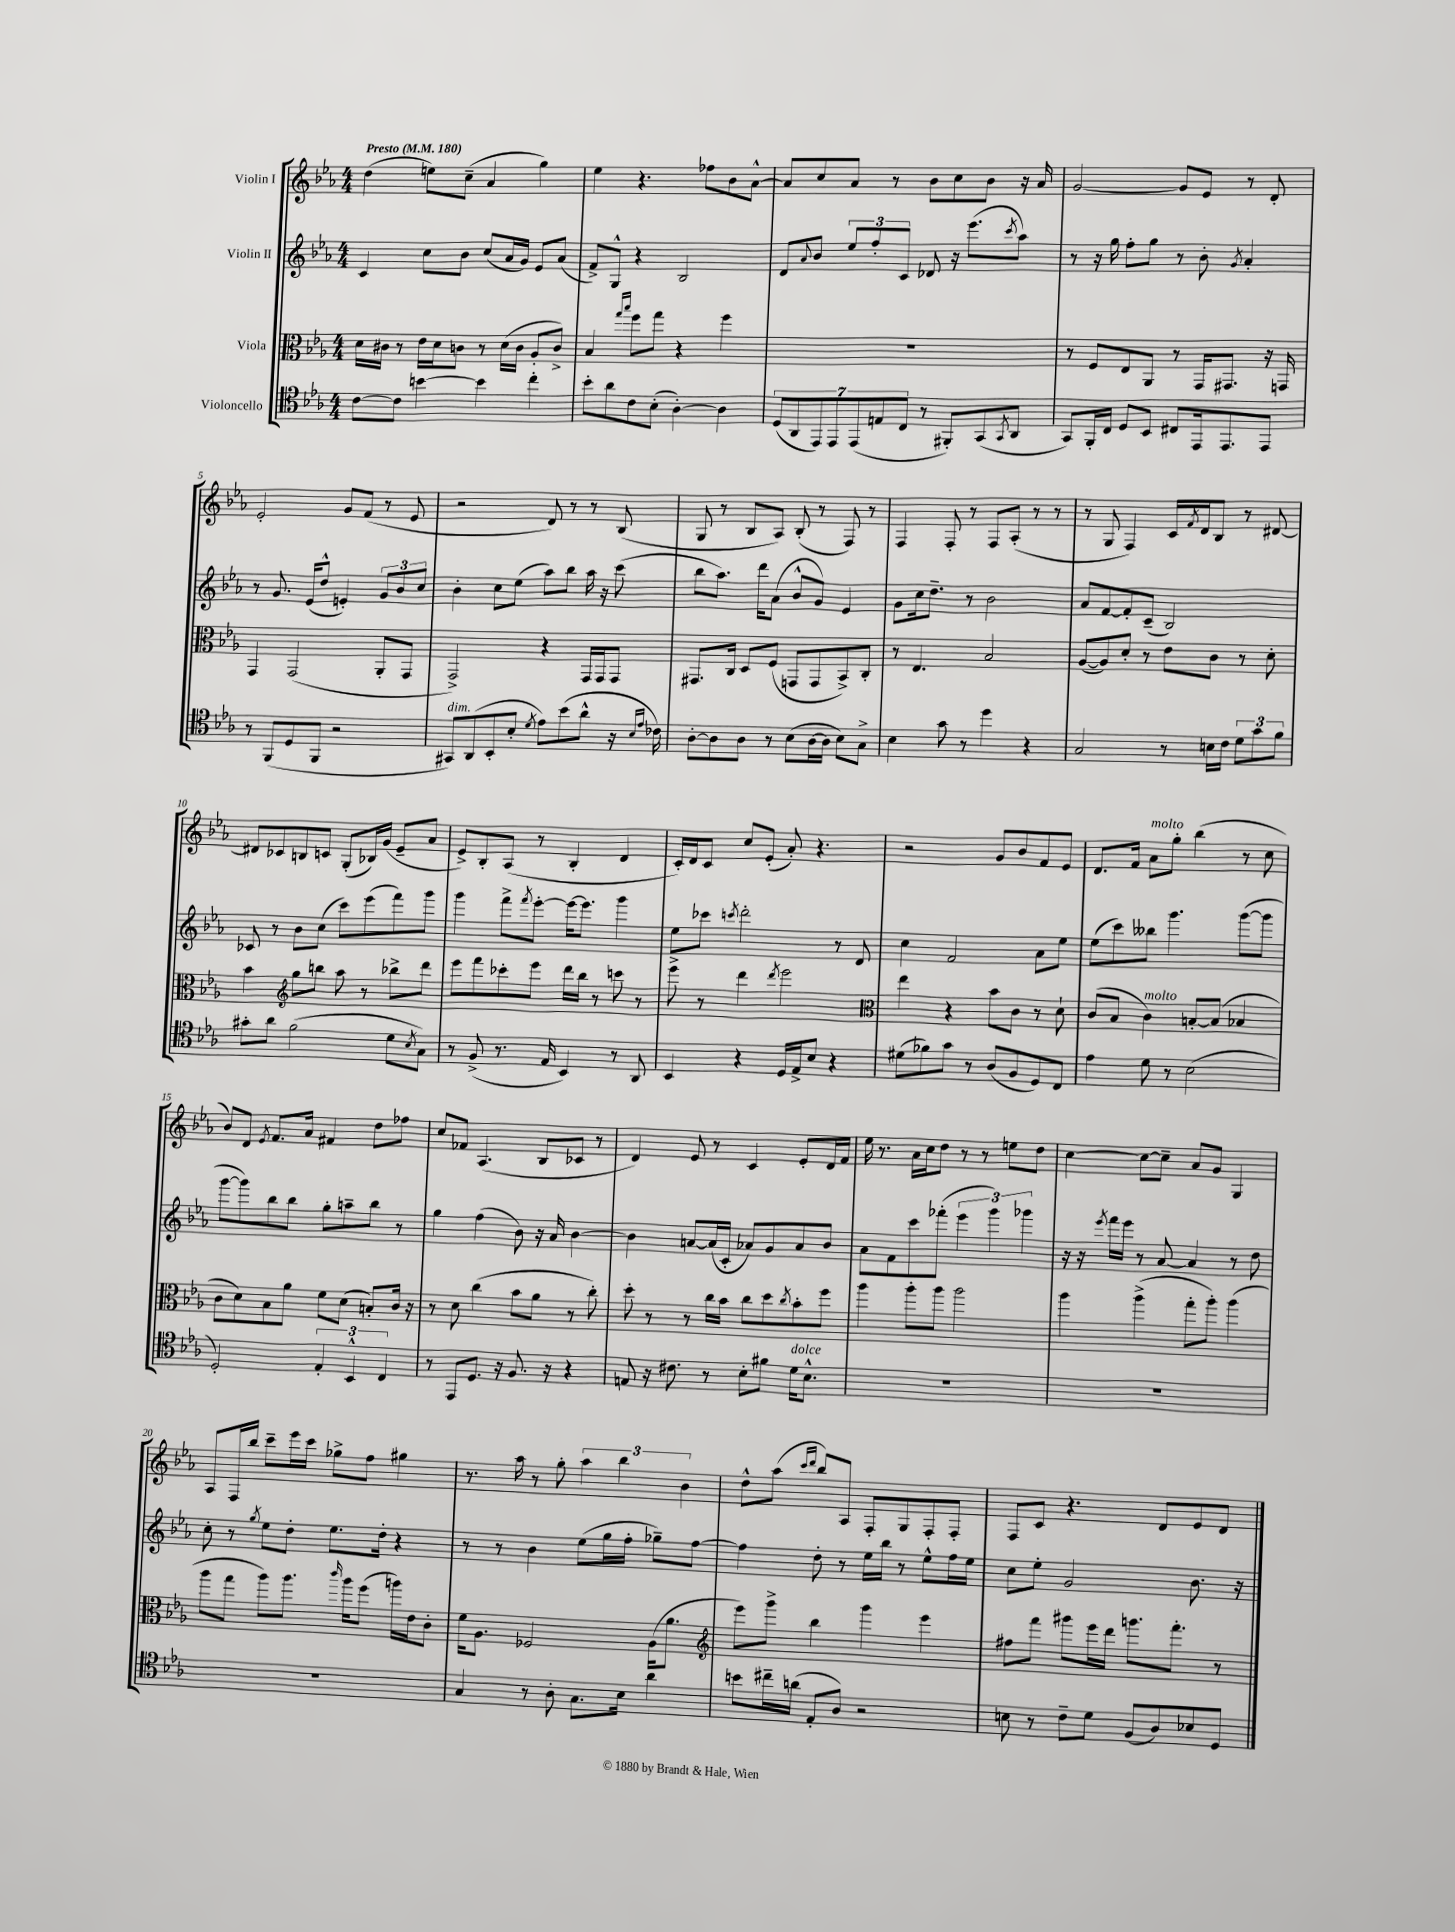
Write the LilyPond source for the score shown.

<<
\new StaffGroup <<
\new Staff = "s0" \with { instrumentName = "Violin I" } {
    \clef treble \key ees \major \numericTimeSignature \time 4/4 \tempo "Presto" 4 = 180
    d''4( e''8) c''8--( aes'4 g''4) |
    ees''4 r4. fes''8 bes'8 aes'8~-^ |
    aes'8 c''8 aes'8 r8 bes'8 c''8 bes'8 r16 aes'16 |
    g'2~ g'8 ees'8 r8 d'8-. |
    ees'2-. g'8 f'8( r8 ees'8 |
    r2 d'8) r8 r8 bes8( |
    g8 r8 bes8 aes8) bes8-.( r8 f8) r8 |
    f4 f8-. r8 f8 aes8-.( r8 r8 |
    r8 g8 f4) c'16 \acciaccatura { f'8 } d'16 bes8 r8 dis'8~ |
    dis'8 ces'8 b8 c'8 g8-.( bes16) g'16( ees'8-- aes'8 |
    ees'8->) bes8-. aes8( r8 bes4-. d'4 |
    c'16-.) d'16 c'8 c''8 ees'8-.( aes'8-.) r4. |
    r2 g'8 bes'8 f'8 ees'8 |
    d'8. f'16 aes'8^\markup { \italic "molto" } g''8-. bes''4( r8 c''8 |
    bes'8) d'8 \acciaccatura { ees'8 } f'8. aes'16 fis'4 d''8 fes''8 |
    c''8 fes'8 aes4.( bes8 ces'8 r8 |
    d'4) ees'8 r8 c'4 ees'8-. d'16 f'16 |
    ees''16 r8. aes'16 c''16 d''8 r8 r8 e''8 d''8 |
    c''4~ c''8~ c''8-- aes'8 g'8 g4 |
    aes8 f16 bes''16 c'''8-- ees'''16 c'''16 ges''8-> f''8 gis''4 |
    r8. aes''16 r8 g''8-. \tuplet 3/2 { aes''4 bes''4 bes'4 } |
    d''8-^ aes''8( \grace { c'''16 d'''16 } bes''8) aes8 f8-. g8 f8-. f8-. |
    f8 c'8 r4. d'8 ees'8 d'8 \bar "|." |
}
\new Staff = "s1" \with { instrumentName = "Violin II" } {
    \clef treble \key ees \major \numericTimeSignature \time 4/4
    c'4 c''8 bes'8 c''8( aes'16 g'16) ees'8 aes'8( |
    f'8->) g8-^ r4 bes2 |
    d'8 \appoggiatura { aes'8 } bes'8 \tuplet 3/2 { ees''8 f''8-. c'8 } des'8 r16 ees'''8.( \acciaccatura { c'''8 } aes''8) |
    r8 r16 g''16 f''8-. g''8 r8 bes'8-. \acciaccatura { g'8 } aes'4-. |
    r8 g'8. ees'16( d''8-^ e'4-.) \tuplet 3/2 { g'8 bes'8 c''8 } |
    bes'4-. c''8 ees''8( aes''8) bes''8 aes''16 r16 c'''8( |
    bes''8 aes''8.) d'''16 aes'8( bes'8-^ g'8) ees'4 |
    g'8 c''16 d''8.-- r8 bes'2 |
    aes'8 f'8~ f'8-. c'8--( bes2) |
    ces'8 r8 bes'8 c''8( c'''8) ees'''8( f'''8) g'''8 |
    g'''4 f'''8-> \acciaccatura { f'''8 } ees'''8~-. ees'''16~ ees'''8. g'''4 |
    ees''8 ces'''8 \acciaccatura { c'''8 } d'''2-. r8 d'8 |
    c''4 f'2 aes'8 ees''8 |
    ees''8( c'''8) beses''8 g'''4. g'''8~( g'''8 |
    g'''8~ g'''8) bes''8 bes''8 g''8-. a''8-- bes''8 r8 |
    g''4 f''4( bes'8) r16 aes'16 bes'4~ |
    bes'4 a'8~ a'16( c'16-. aes'8) g'8 aes'8 bes'8 |
    aes'8 f'8 c'''8 fes'''8-.( \tuplet 3/2 { ees'''4 g'''4) ges'''4 } |
    r16 r16 \acciaccatura { ees'''8 } f'''16 ees'''16 r8 aes'8~ aes'4 r8 d''8 |
    c''8-. r8 \acciaccatura { g''8 } ees''8 d''8-. ees''8. d''16-. r4 |
    r8 r8 bes'4 ees''8( g''16 f''16-. ges''8--) f''8~ |
    f''4 d''8-. r8 ees''16 bes''16 r8 ees''8-^ f''16 ees''16 |
    c''8 ees''8-. g'2 bes'8. r16 \bar "|." |
}
\new Staff = "s2" \with { instrumentName = "Viola" } {
    \clef alto \key ees \major \numericTimeSignature \time 4/4
    d'16 cis'16 r8 ees'16 d'16 c'8 r8 d'16( c'16 aes8-. c'8->) |
    bes4 \grace { g''16 bes''16 } f''8 g''8 r4 f''4 |
    R1 |
    r8 f8 ees8 aes,8 r8 g,16 gis,8. r16 g,16 |
    g,4 g,2( aes,8-. g,8 |
    g,2->) r4 g,16 g,16 g,8 |
    gis,8. c16 d8 f8( g,8 g,8 bes,8->) c8-. |
    r8 ees4. bes2 |
    aes8~( aes8) d'8-. r8 ees'8 c'8 r8 d'8-. |
    bes'4 \clef treble g''8 b''8 aes''8 r8 bes''8-> d'''8 |
    ees'''8 f'''8 ces'''8-. ees'''8 d'''16 bes''16 r8 c'''8 r8 |
    ees'''8-> r8 d'''4 \acciaccatura { d'''8 } ees'''2 |
    \clef alto ees''4 r4 bes'8 c'8 r8 d'8-! |
    c'8( bes8 c'4^\markup { \italic "molto" }) b8~-. b8( bes4 |
    c'8 d'8) bes8 aes'8 f'8 d'8( b8-.) c'16 r16 |
    r8 d'8 c''4( bes'8 aes'8 r8 c''8-.) |
    d''8-. r8 r8 c''16 bes'16 c''8 d''8 \acciaccatura { c''8 } bes'8-. f''8 |
    aes''4 aes''8-. aes''8 aes''2 |
    aes''4 aes''4->( g''8-. aes''8-.) aes''4( |
    aes''8 g''8 aes''8) aes''8. \grace { c'''16 } aes''16 f''8( a''16) ees'16 c'8-. |
    f'16 aes8. fes2 aes16( aes'8. |
    \clef treble ees'''8) g'''8-> bes''4 g'''4 ees'''4 |
    fis''8 f'''8 gis'''8 ees'''16 d'''16 g'''8. f'''8.-. r8 \bar "|." |
}
\new Staff = "s3" \with { instrumentName = "Violoncello" } {
    \clef tenor \key ees \major \numericTimeSignature \time 4/4
    c'8~ c'8 b'4~ b'4 c''4-. |
    bes'8-. aes'8 c'8 bes8-.( aes4~-.) aes4 |
    \tuplet 7/4 { d8( aes,8 ees,8) ees,8 ees,8( e8 c8 } r8 fis,8-.) g,8( \acciaccatura { g,8 } aes,8 |
    g,8) f,16-. c16 d8 bes,8 cis8 ees,16 ees,8. ees,8 |
    r8 f,8( d8 f,8 r2 |
    gis,8^\markup { \italic "dim." }) aes,8( bes,8-. bes8-. \acciaccatura { d'8 } ees'8) bes'8( aes'8-^ r16 \grace { bes16 ees'16 } ces'16) |
    aes8~-. aes8 aes8 r8 bes8( aes16~ aes16 bes8) g8-> |
    bes4 g'8 r8 d''4 r4 |
    g2 r8 b16 c'16 \tuplet 3/2 { d'8 g'8 f'8 } |
    gis'8-. aes'8 f'2( d'8 \acciaccatura { bes8 } g8) |
    r8 f8->( r8. ees16 bes,4) r8 aes,8 |
    bes,4 r4 d16 ees16-> bes8 r4 |
    dis'8( fes'8) g'8 r8 aes8( f8 d8) c8 |
    ees'4 d'8 r8 bes2( |
    d2-.) \tuplet 3/2 { ees4-. bes,4-^ c4 } |
    r8 ees,8 d8. r16 f8. r16 r4 |
    e8 r16 cis'8. r8 bes8-. fis'8 d'16^\markup { \italic "dolce" } bes8.-^ |
    R1 |
    R1 |
    R1 |
    g4 r8 aes8-. g8. bes16 aes'4 |
    b'8 cis''16-- a'16( ees8-. aes8) r2 |
    b8 r8 c'8-- d'8 f8( aes8) bes8 d8 \bar "|." |
}
>>
>>
